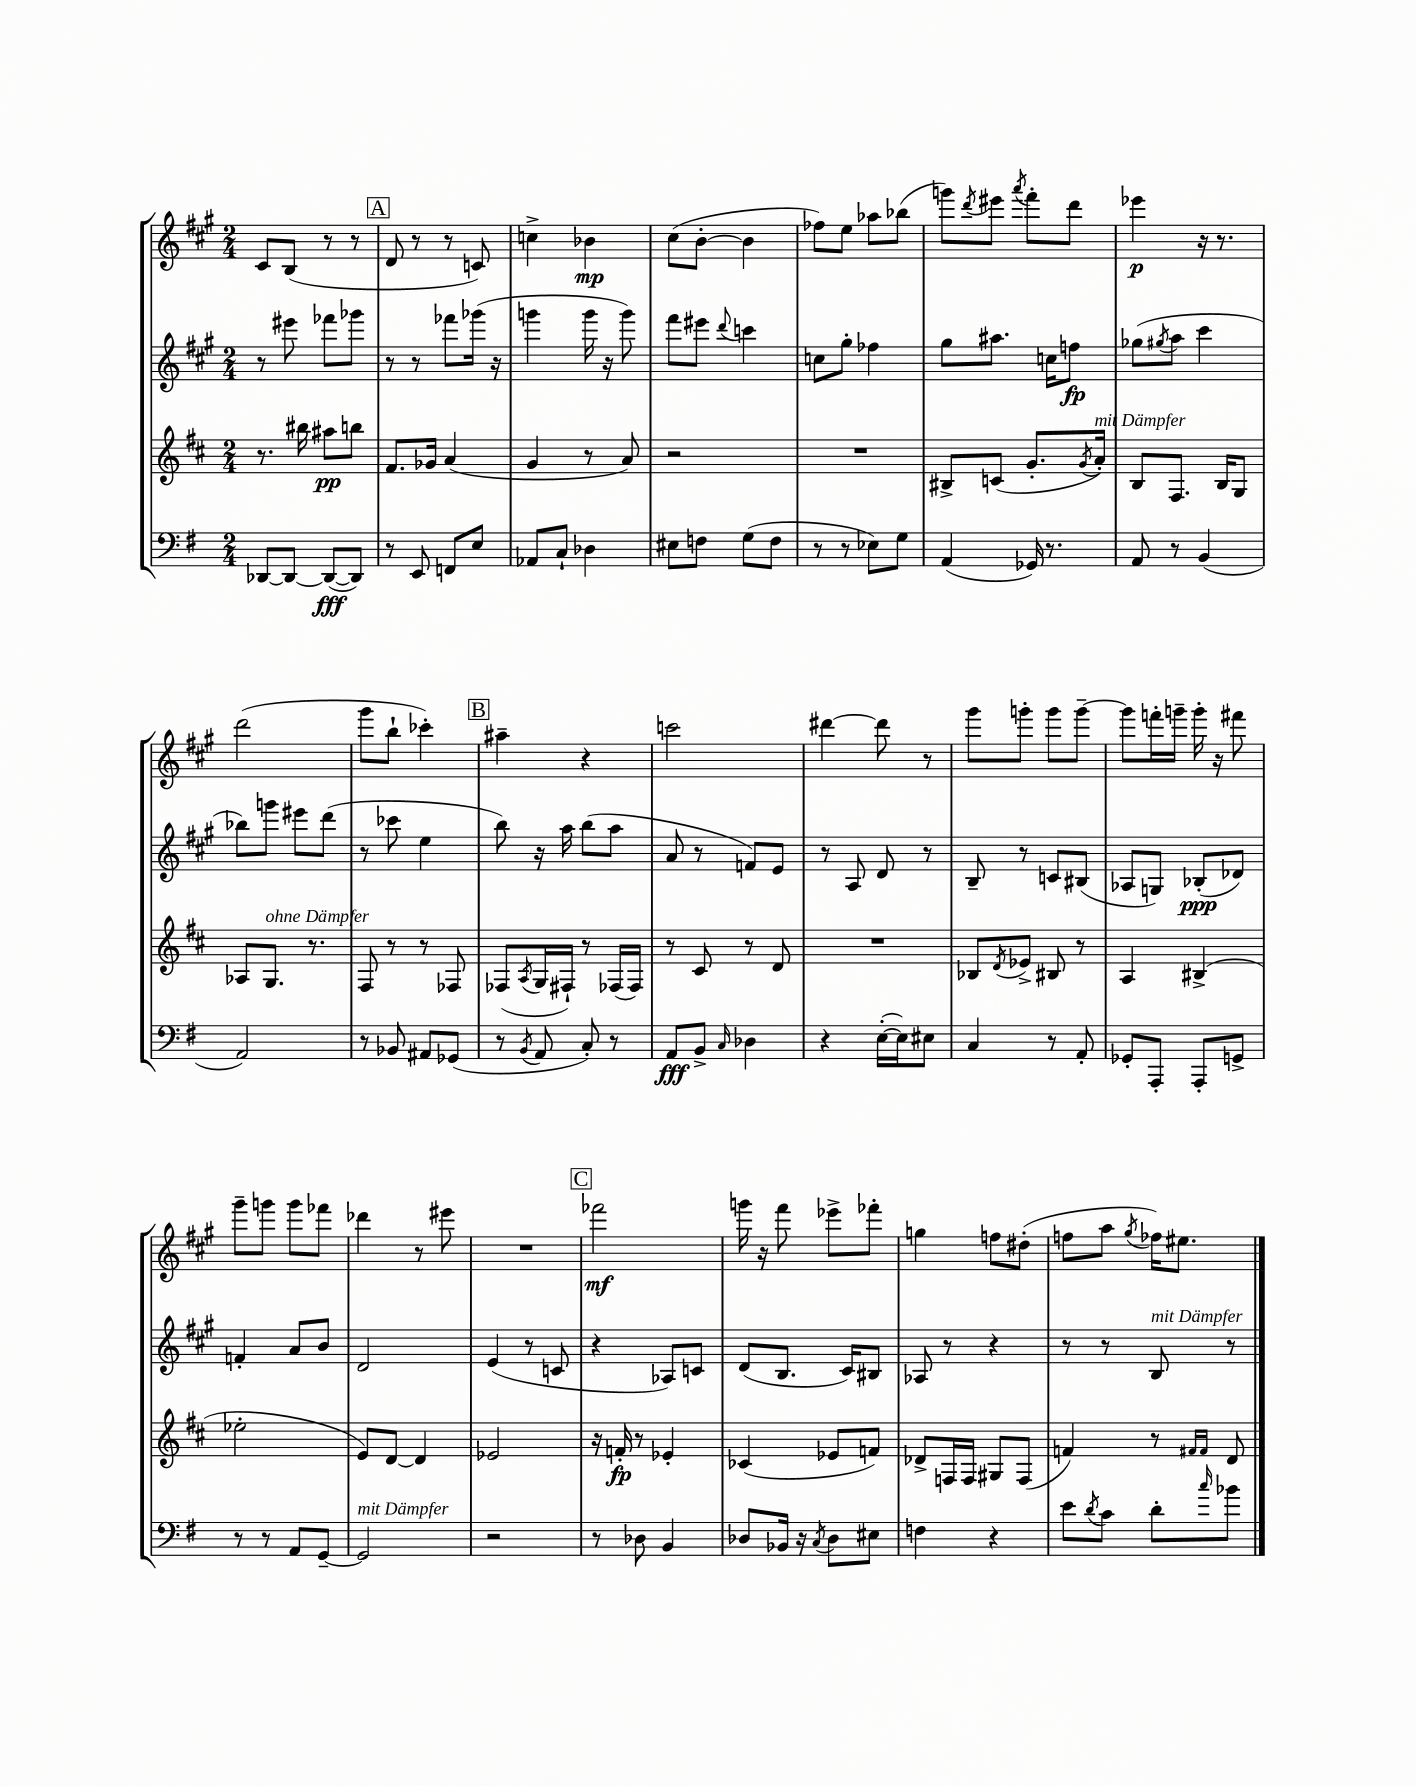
<<
\new StaffGroup <<
\new Staff = "s0" {
    \clef treble \key a \major \numericTimeSignature \time 2/4
    cis'8 b8( r8 r8 |
    \mark \markup { \box "A" } d'8 r8 r8 c'8) |
    c''4-> bes'4\mp |
    cis''8( b'8~-. b'4 |
    fes''8) e''8 aes''8 bes''8( |
    g'''8) \acciaccatura { d'''8 } eis'''8 \acciaccatura { a'''8 } fis'''8-. d'''8 |
    ees'''4\p r16 r8. |
    d'''2( |
    gis'''8 b''8-! ces'''4-.) |
    \mark \markup { \box "B" } ais''4-- r4 |
    c'''2 |
    dis'''4~ dis'''8 r8 |
    gis'''8 g'''8-. g'''8 g'''8~-- |
    g'''8 f'''16-. g'''16-- g'''16-. r16 fis'''8 |
    gis'''8-- g'''8 g'''8 fes'''8 |
    des'''4 r8 eis'''8 |
    R2 |
    \mark \markup { \box "C" } fes'''2\mf |
    g'''16 r16 fis'''8 ees'''8-> fes'''8-. |
    g''4 f''8 dis''8-.( |
    f''8 a''8 \acciaccatura { gis''8 } fes''16) eis''8. \bar "|." |
}
\new Staff = "s1" {
    \clef treble \key a \major \numericTimeSignature \time 2/4
    r8 eis'''8 fes'''8 ges'''8 |
    \mark \markup { \box "A" } r8 r8 fes'''8 ges'''16( r16 |
    g'''4 g'''16 r16 g'''8) |
    fis'''8 eis'''8 \appoggiatura { d'''8 } c'''4 |
    c''8 gis''8-. fes''4 |
    gis''8 ais''8. c''16 f''8\fp |
    ges''8( \acciaccatura { gis''8 } a''8 cis'''4 |
    bes''8) g'''8 eis'''8 d'''8( |
    r8 ces'''8 e''4 |
    \mark \markup { \box "B" } b''8) r16 a''16 b''8( a''8 |
    a'8 r8 f'8) e'8 |
    r8 a8 d'8 r8 |
    b8-- r8 c'8 bis8( |
    aes8 g8) bes8-.\ppp( des'8) |
    f'4-. a'8 b'8 |
    d'2 |
    e'4( r8 c'8 |
    \mark \markup { \box "C" } r4 aes8) c'8 |
    d'8( b8. cis'16) bis8 |
    aes8 r8 r4 |
    r8 r8 b8^\markup { \italic "mit Dämpfer" } r8 \bar "|." |
}
\new Staff = "s2" {
    \clef treble \key d \major \numericTimeSignature \time 2/4
    r8. bis''16 ais''8\pp b''8 |
    \mark \markup { \box "A" } fis'8. ges'16 a'4( |
    g'4 r8 a'8) |
    r2 |
    R2 |
    bis8-> c'8( g'8.-. \acciaccatura { g'8 } a'16-.^\markup { \italic "mit Dämpfer" }) |
    b8 fis8. b16 g8 |
    aes8 g8.^\markup { \italic "ohne Dämpfer" } r8. |
    fis8 r8 r8 fes8 |
    \mark \markup { \box "B" } fes8( \acciaccatura { a8 } g16 fis16-!) r8 fes16( fes16) |
    r8 cis'8 r8 d'8 |
    R2 |
    bes8 \acciaccatura { d'8 } ees'8-> bis8 r8 |
    a4 bis4->( |
    ees''2-. |
    e'8) d'8~ d'4 |
    ees'2 |
    \mark \markup { \box "C" } r16 f'16-.\fp r8 ees'4-. |
    ces'4( ees'8 f'8) |
    des'8-> f16 f16 gis8 f8( |
    f'4) r8 \grace { fis'16 fis'16 } d'8 \bar "|." |
}
\new Staff = "s3" {
    \clef bass \key g \major \numericTimeSignature \time 2/4
    des,8~ des,8~ des,8~\fff( des,8) |
    \mark \markup { \box "A" } r8 e,8 f,8 e8 |
    aes,8 c8-! des4 |
    eis8 f8 g8( f8 |
    r8 r8 ees8) g8 |
    a,4( ges,16) r8. |
    a,8 r8 b,4( |
    a,2) |
    r8 bes,8 ais,8 ges,8( |
    \mark \markup { \box "B" } r8 \acciaccatura { b,8 } a,8 c8-.) r8 |
    a,8\fff b,8-> \grace { c16 } des4 |
    r4 e16~-.( e16) eis8 |
    c4 r8 a,8-. |
    ges,8-. a,,8-. a,,8-. g,8-> |
    r8 r8 a,8 g,8~-- |
    g,2^\markup { \italic "mit Dämpfer" } |
    r2 |
    \mark \markup { \box "C" } r8 des8 b,4 |
    des8 bes,16 r16 \acciaccatura { c8 } des8 eis8 |
    f4 r4 |
    e'8 \acciaccatura { d'8 } c'8 d'8-. \grace { c''16 } bes'8 \bar "|." |
}
>>
>>
\layout { \context { \Score \remove "Bar_number_engraver" } }
